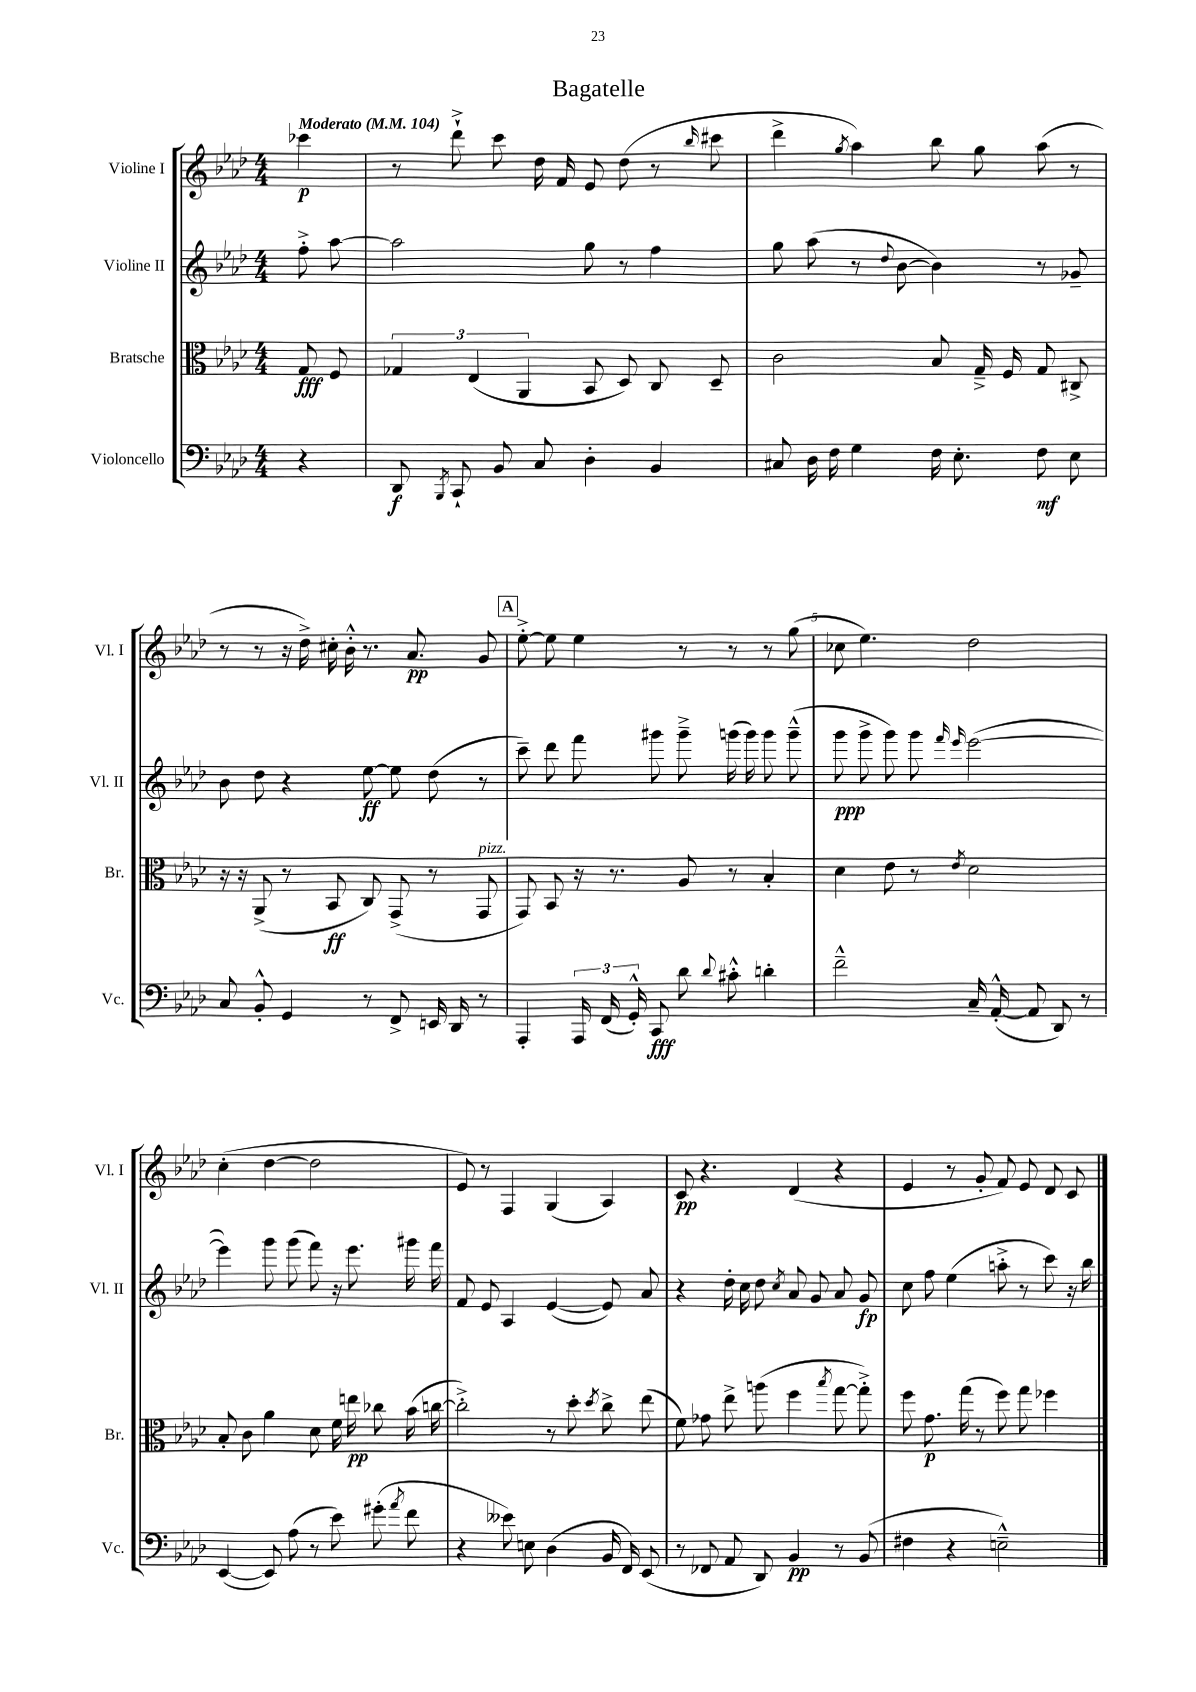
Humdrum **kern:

**kern	**kern	**kern	**kern
*staff4	*staff3	*staff2	*staff1
*clefF4	*clefC3	*clefG2	*clefG2
*k[b-e-a-d-]	*k[b-e-a-d-]	*k[b-e-a-d-]	*k[b-e-a-d-]
*M4/4	*M4/4	*M4/4	*M4/4
*MM104	*MM104	*MM104	*MM104
4r	8G	8ff'^	4ccc-
.	8F	[8aa-	.
=	=	=	=
8DD-	6G-	2aa-]	8r
8qBBB-	.	.	.
8CC`	.	.	8ddd-`^
.	(6E-	.	.
8BB-	.	.	8ccc
.	6AA-	.	.
8C	.	.	16dd-
.	.	.	16f
4D-'	8BB-	8gg	8e-
.	8D-)	8r	(8dd-
4BB-	8C	4ff	8r
.	.	.	16qqbb-
.	8D-~	.	8ccc#
=	=	=	=
8C#	2c	8gg	4ddd-^
16D-	.	(8aa-	.
16F	.	.	.
.	.	.	8qgg
4G	.	8r	4aa-)
.	.	8qqdd-	.
.	.	[8b-	.
16F	8B-	4b-])	8bb-
8.E-'	.	.	.
.	16G~^	.	8gg
.	16F	.	.
8F	8G	8r	(8aa-
8E-	8C#^	8g-~	8r
=	=	=	=
8C	16r	8b-	8r
.	16r	.	.
8BB-'^^	(8AA-^	8dd-	8r
4GG	8r	4r	16r
.	.	.	16dd-^)
.	8BB-	.	16cc#'
.	.	.	16b-'^^
8r	8C)	[8ee-	8.r
8FF^	(8GG^	8ee-]	.
.	.	.	8.a-
16EE	8r	(8dd-	.
16DD-	.	.	.
8r	8GG	8r	8g
=	=	=	=
4AAA-'	8GG)	8ccc~)	[8ee-'^
.	8BB-	8ddd-	8ee-]
24AAA-	16r	8fff	4ee-
(24FF	.	.	.
.	8.r	.	.
24GG'^^)	.	.	.
8CC	.	8ggg#	.
8d-	8A-	8ggg#~^	8r
8qqd-	.	.	.
8c#'^^	8r	(16ggg	8r
.	.	16ggg)	.
4d'	4B-'	8ggg	8r
.	.	(8ggg~^^	(8gg
=	=	=	=
2f~^^	4d-	8ggg	8cc-
.	.	8ggg^	4.ee-)
.	8e-	8ggg)	.
.	8r	8ggg	.
.	.	16qqfff	.
.	8qe-	16qqeee-	.
16C~	2d-	([2eee-	2dd-
([16AA-'^^	.	.	.
8AA-]	.	.	.
8DD-)	.	.	.
8r	.	.	.
=	=	=	=
([4EE-	8B-'	4eee-])	(4cc'
.	8c	.	.
8EE-])	4a-	8ggg	[4dd-
(8A-	.	(8ggg	.
8r	8d-	8fff)	2dd-]
8e-)	16f	16r	.
.	16ee	8.eee-	.
(8g#'	8cc-	.	.
8qa-	.	.	.
8f	(16b-	16ggg#	.
.	[16cc	16fff	.
=	=	=	=
4r	2cc'^])	8f	8e-)
.	.	8e-	8r
8e--)	.	4A-	4F
8E	.	.	.
(4D-	8r	([4e-	(4G
.	8dd-'	.	.
.	8qdd-	.	.
16BB-	8cc^	8e-])	4A-)
16FF)	.	.	.
(8EE-	(8ee-	8a-	.
=	=	=	=
8r	8f)	4r	8c
8FF-	8g-	.	4.r
8AA-	8ee-^	16dd-'	.
.	.	16cc	.
8DD-)	(8aa	8dd-	.
.	.	8qcc	.
4BB-	4ff	8a-	(4d-
.	.	8g	.
.	8qbb-	.	.
8r	[8gg	8a-	4r
(8BB-	8gg'^])	8g	.
=	=	=	=
4F#	8ff	8cc	4e-
.	8.g	8ff	.
4r	.	(4ee-	8r
.	(16gg	.	.
.	8r	.	8g'
2E~^^)	8ff)	8aa'^	8f)
.	8gg	8r	8e-
.	4ff-	8ccc)	8d-
.	.	16r	8c
.	.	16bb-	.
==	==	==	==
*-	*-	*-	*-
